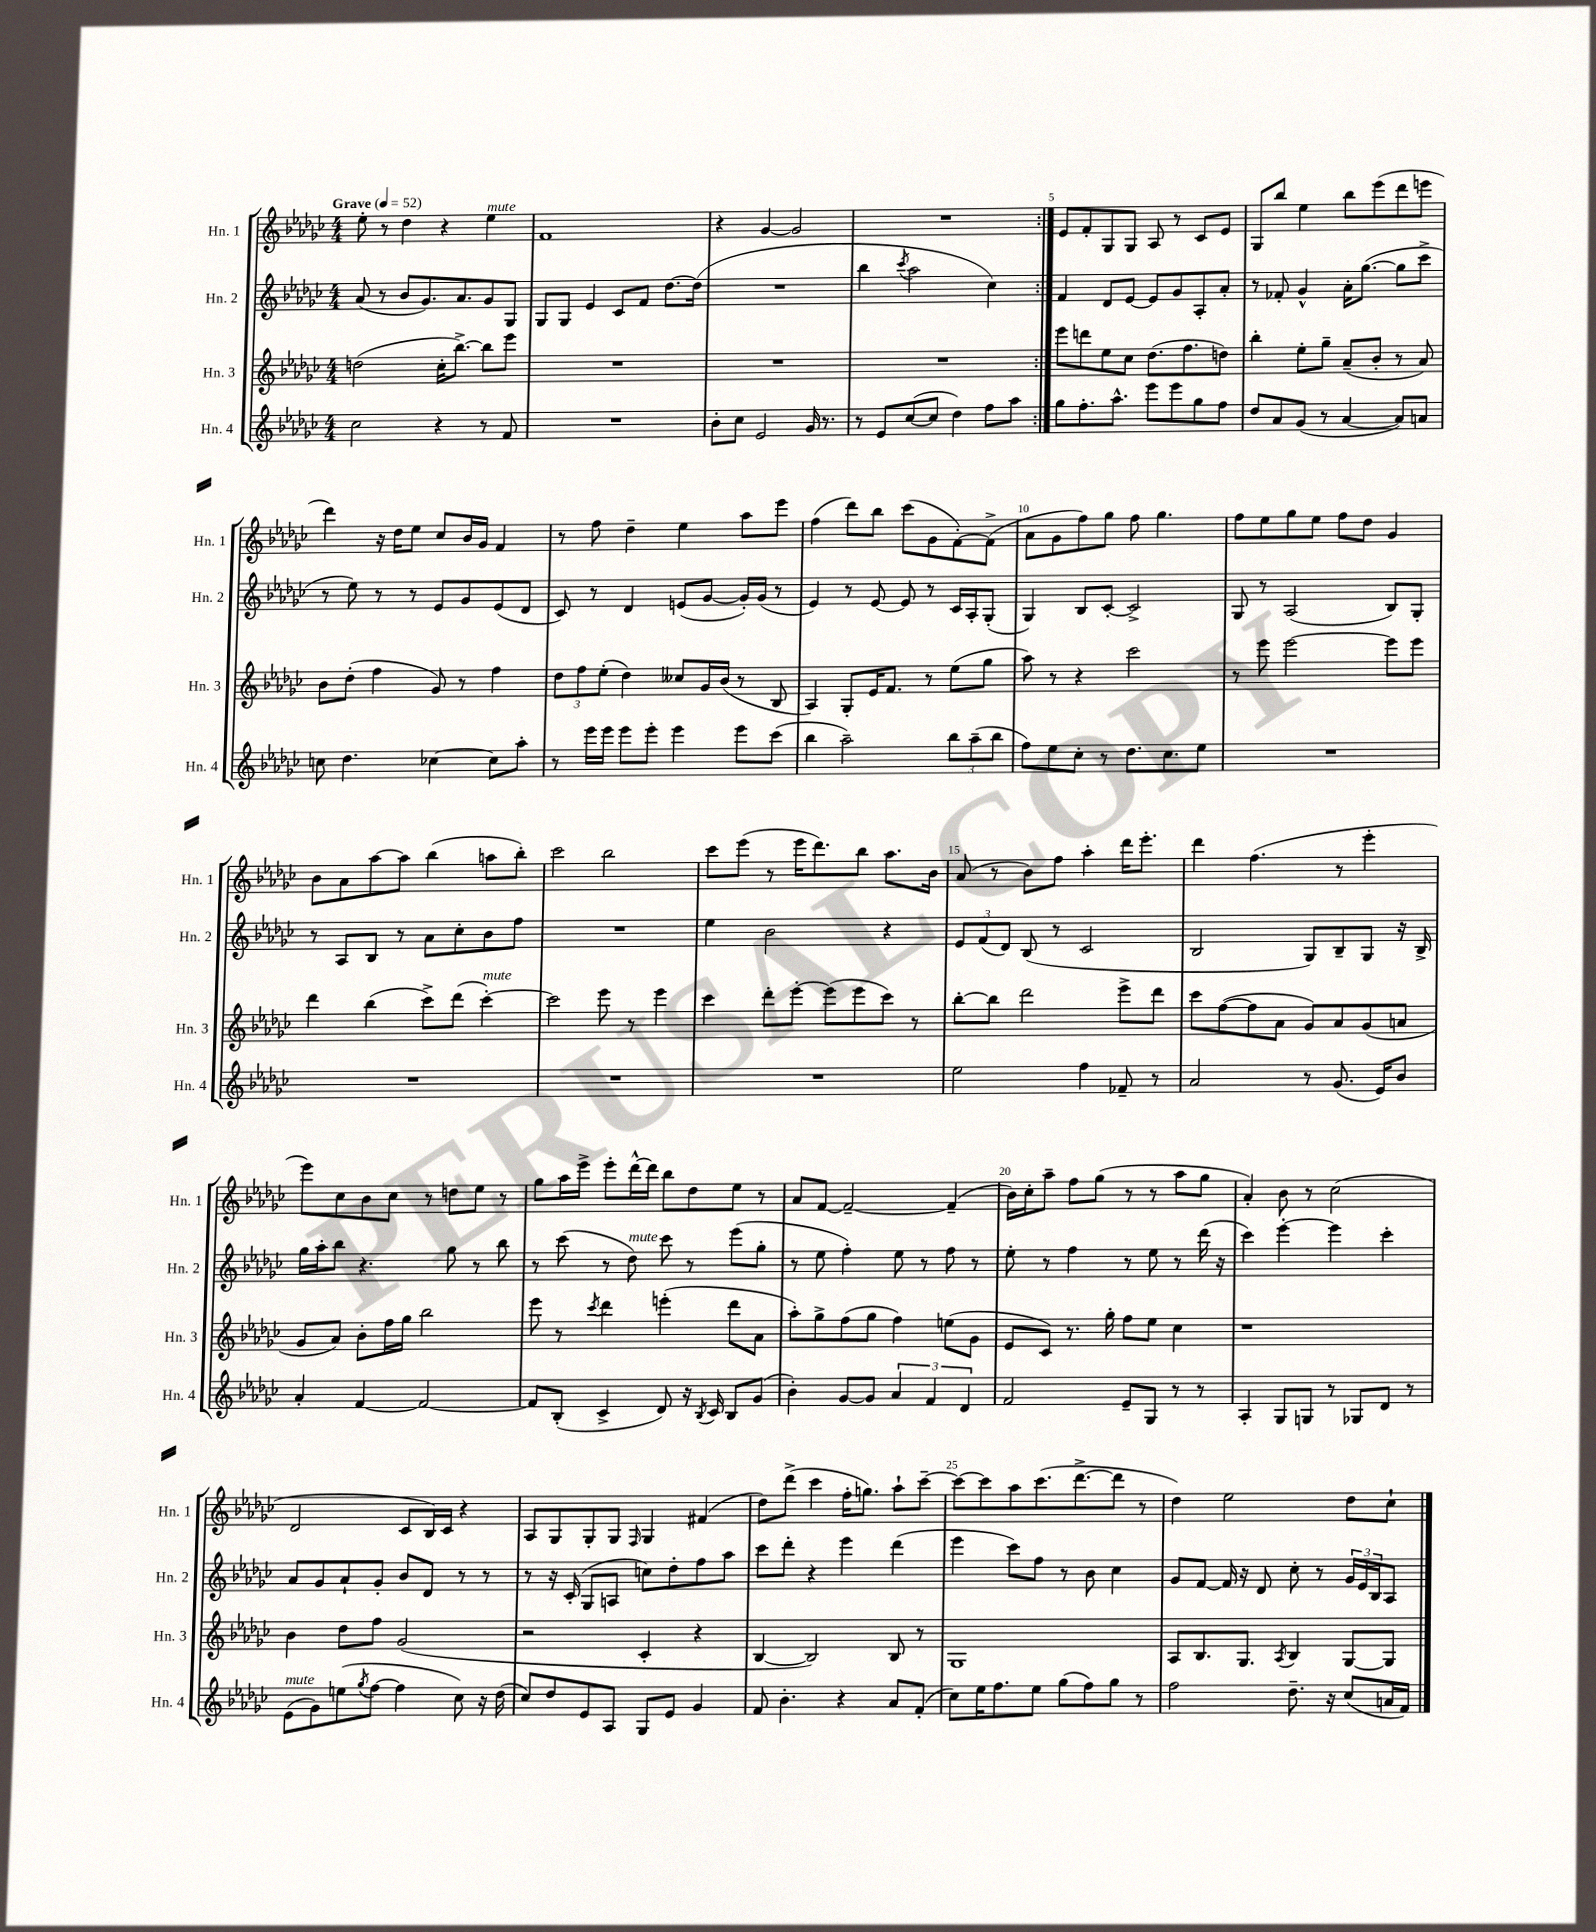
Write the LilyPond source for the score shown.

<<
\new StaffGroup <<
\new Staff = "s0" \with { instrumentName = "Hn. 1" shortInstrumentName = "Hn. 1" } {
    \clef treble \key ges \major \numericTimeSignature \time 4/4 \tempo "Grave" 4 = 52
    \repeat volta 2 { ees''8-. r8 des''4 r4 ees''4^\markup { \italic "mute" } |
    f'1 |
    r4 ges'4~ ges'2 |
    R1 | }
    ees'8 f'8-. ges8 ges8 aes8 r8 ces'8 ees'8 |
    ges8 bes''8 ees''4 bes''8 ees'''8( des'''8 e'''8 |
    des'''4) r16 des''16 ees''8 ces''8 bes'16 ges'16 f'4 |
    r8 f''8 des''4-- ees''4 aes''8 ees'''8 |
    f''4( des'''8) bes''8 ces'''8( ges'8 f'8~-.) f'8->( |
    aes'8 ges'8 f''8) ges''8 f''8 ges''4. |
    f''8 ees''8 ges''8 ees''8 f''8 des''8 ges'4 |
    bes'8 aes'8 aes''8~ aes''8 bes''4( a''8 bes''8-.) |
    ces'''2 bes''2 |
    ces'''8 ees'''8( r8 ees'''16 des'''8.) bes''8 aes''8. bes'16 |
    aes'8( r8 bes'8) f''8 aes''4-. des'''16 ees'''8.-. |
    des'''4 f''4.( r8 ees'''4-. |
    ees'''8) ces''8 bes'8 ces''8 r8 d''8 ees''8 r8 |
    ges''8 aes''16 ees'''16-> ees'''8-. des'''16~-^ des'''16 bes''8 des''8 ees''8 r8 |
    aes'8 f'8~ f'2~-- f'4--( |
    bes'16) ces''16-. aes''8-- f''8 ges''8( r8 r8 aes''8 ges''8 |
    aes'4-.) bes'8 r8 ces''2( |
    des'2 ces'8 bes16) ces'16 r4 |
    aes8 ges8 ges8-. ges8 \grace { f16 } ges4 fis'4( |
    des''8) des'''8->( ces'''4 f''16-. g''8.) aes''8-! ces'''8~-- |
    ces'''8~ ces'''8 aes''8 ces'''8.( des'''8.~-> des'''8 r8 |
    des''4) ees''2 des''8 ces''8-! \bar "|." |
}
\new Staff = "s1" \with { instrumentName = "Hn. 2" shortInstrumentName = "Hn. 2" } {
    \clef treble \key ges \major \numericTimeSignature \time 4/4
    \repeat volta 2 { aes'8( r8 bes'8 ges'8.) aes'8. ges'8 ges8 |
    ges8 ges8 ees'4 ces'8 f'8 des''8.~ des''16( |
    R1 |
    bes''4 \acciaccatura { ces'''8 } aes''2 ces''4) | }
    f'4 des'8 ees'8~ ees'8 ges'8 aes8-. aes'8-. |
    r8 fes'8-. ges'4-^ aes'16-. ges''8.~( ges''8 ces'''8-> |
    r8 ees''8) r8 r8 ees'8 ges'8 ees'8( des'8 |
    ces'8) r8 des'4 e'8( ges'8~ ges'16-.) ges'16( r8 |
    ees'4) r8 ees'8~ ees'8 r8 ces'16 aes16-. ges8-.( |
    ges4) bes8 ces'8~-. ces'2-> |
    ges8 r8 aes2( bes8) ges8-. |
    r8 aes8 bes8 r8 aes'8 ces''8-. bes'8 f''8 |
    R1 |
    ees''4 bes'2 r4 |
    \tuplet 3/2 { ees'8 f'8( des'8) } bes8( r8 ces'2 |
    bes2 ges8) bes8-- ges8 r16 bes16-> |
    ges''16 aes''16-. bes''8 r4. ges''8 r8 bes''8 |
    r8 ces'''8( r8 des''8^\markup { \italic "mute" }) ces'''8 r8 ees'''8( ges''8-. |
    r8 ees''8 f''4-.) ees''8 r8 f''8 r8 |
    ees''8-. r8 f''4 r8 ees''8 r8 des'''16( r16 |
    ces'''4) ees'''4~-. ees'''4 ces'''4-. |
    aes'8 ges'8 aes'8-! ges'8-. bes'8 des'8 r8 r8 |
    r8 r16 ces'16-.( ges8 a8 c''8) des''8-. f''8 aes''8 |
    ces'''8 des'''8-. r4 ees'''4 des'''4( |
    ees'''4 ces'''8) f''8 r8 bes'8 ces''4 |
    ges'8 f'8~ f'16 r16 des'8 ces''8-. r8 \tuplet 3/2 { ges'16 ees'16 bes16 } aes8 \bar "|." |
}
\new Staff = "s2" \with { instrumentName = "Hn. 3" shortInstrumentName = "Hn. 3" } {
    \clef treble \key ges \major \numericTimeSignature \time 4/4
    \repeat volta 2 { d''2( ces''16-. bes''8.~->) bes''8 ees'''8 |
    R1 |
    R1 |
    R1 | }
    ees'''8 d'''8 ees''8 ces''8 des''8.( f''8. d''8) |
    bes''4-. ees''8-. ges''8-- aes'8--( bes'8-. r8 aes'8) |
    bes'8 des''8-.( f''4 ges'8) r8 f''4 |
    \tuplet 3/2 { des''8 f''8 ees''8-.( } des''4) ceses''8 ges'16 bes'16( r8 bes8 |
    aes4) ges8-. ees'16 f'8. r8 ees''8( ges''8 |
    aes''8) r8 r4 ces'''2 |
    r8 ees'''8 ees'''2~ ees'''8 ees'''8 |
    des'''4 bes''4( ces'''8->) des'''8( ces'''4~-.^\markup { \italic "mute" }) |
    ces'''2 ees'''8 r8 ees'''4 |
    ces'''4 des'''8-. ees'''8~-. ees'''8( ees'''8 ces'''8) r8 |
    bes''8~-. bes''8 des'''2 ees'''8-> des'''8 |
    ces'''8 f''8~( f''8 aes'8 ges'8) aes'8 ges'8( a'8 |
    ges'8 aes'8) bes'8-. f''16 ges''16 bes''2 |
    ees'''8 r8 \acciaccatura { ces'''8 } des'''4 e'''4-.( des'''8 aes'8 |
    aes''8-.) ges''8-> f''8( ges''8 f''4) e''8( ges'8 |
    ees'8 ces'8) r8. ges''16-. f''8 ees''8 ces''4 |
    r1 |
    bes'4 des''8 f''8 ges'2( |
    r2 ces'4-. r4 |
    bes4~ bes2) bes8 r8 |
    ges1 |
    aes8 bes8. ges8. \acciaccatura { aes8 } bes4 ges8~ ges8 \bar "|." |
}
\new Staff = "s3" \with { instrumentName = "Hn. 4" shortInstrumentName = "Hn. 4" } {
    \clef treble \key ges \major \numericTimeSignature \time 4/4
    \repeat volta 2 { ces''2 r4 r8 f'8 |
    R1 |
    bes'8-. ces''8 ees'2 ges'16 r8. |
    r8 ees'8 ces''8~( ces''8 des''4) f''8 aes''8 | }
    ges''8 f''8.-. aes''8.-^ ees'''8 ees'''8 ges''8 f''8 |
    des''8 aes'8 ges'8( r8 aes'4~ aes'8) a'8 |
    c''8 des''4. ces''4~ ces''8 aes''8-. |
    r8 ees'''16 ees'''16 ees'''8 ees'''8-. ees'''4 ees'''8 ces'''8( |
    bes''4 aes''2--) \tuplet 3/2 { bes''8 aes''8--( bes''8 } |
    f''8) ees''8 ces''8-. r8 des''8. ces''8. ees''8 |
    R1 |
    R1 |
    R1 |
    R1 |
    ees''2 f''4 fes'8-- r8 |
    aes'2 r8 ges'8.( ees'16) bes'8 |
    aes'4-. f'4~ f'2~ |
    f'8 bes8-.( ces'4-> des'8) r16 \acciaccatura { bes8 } ces'16 bes8 ges'8( |
    bes'4-.) ges'8~ ges'8 \tuplet 3/2 { aes'4 f'4 des'4 } |
    f'2 ees'8-- ges8 r8 r8 |
    aes4-. ges8 g8 r8 ges8 des'8 r8 |
    ees'8^\markup { \italic "mute" }( ges'8) e''8( \acciaccatura { ges''8 } f''8~ f''4 ces''8) r16 des''16( |
    ces''8) des''8 ees'8 aes8 ges8 ees'8 ges'4 |
    f'8 bes'4.-. r4 aes'8 f'8-.( |
    ces''8) ees''16 f''8. ees''8 ges''8( f''8) ges''8 r8 |
    f''2 des''8.-- r16 ces''8( a'16 f'16) \bar "|." |
}
>>
>>
\layout { \context { \Score \override BarNumber.break-visibility = ##(#f #t #t) barNumberVisibility = #(every-nth-bar-number-visible 5) } }
